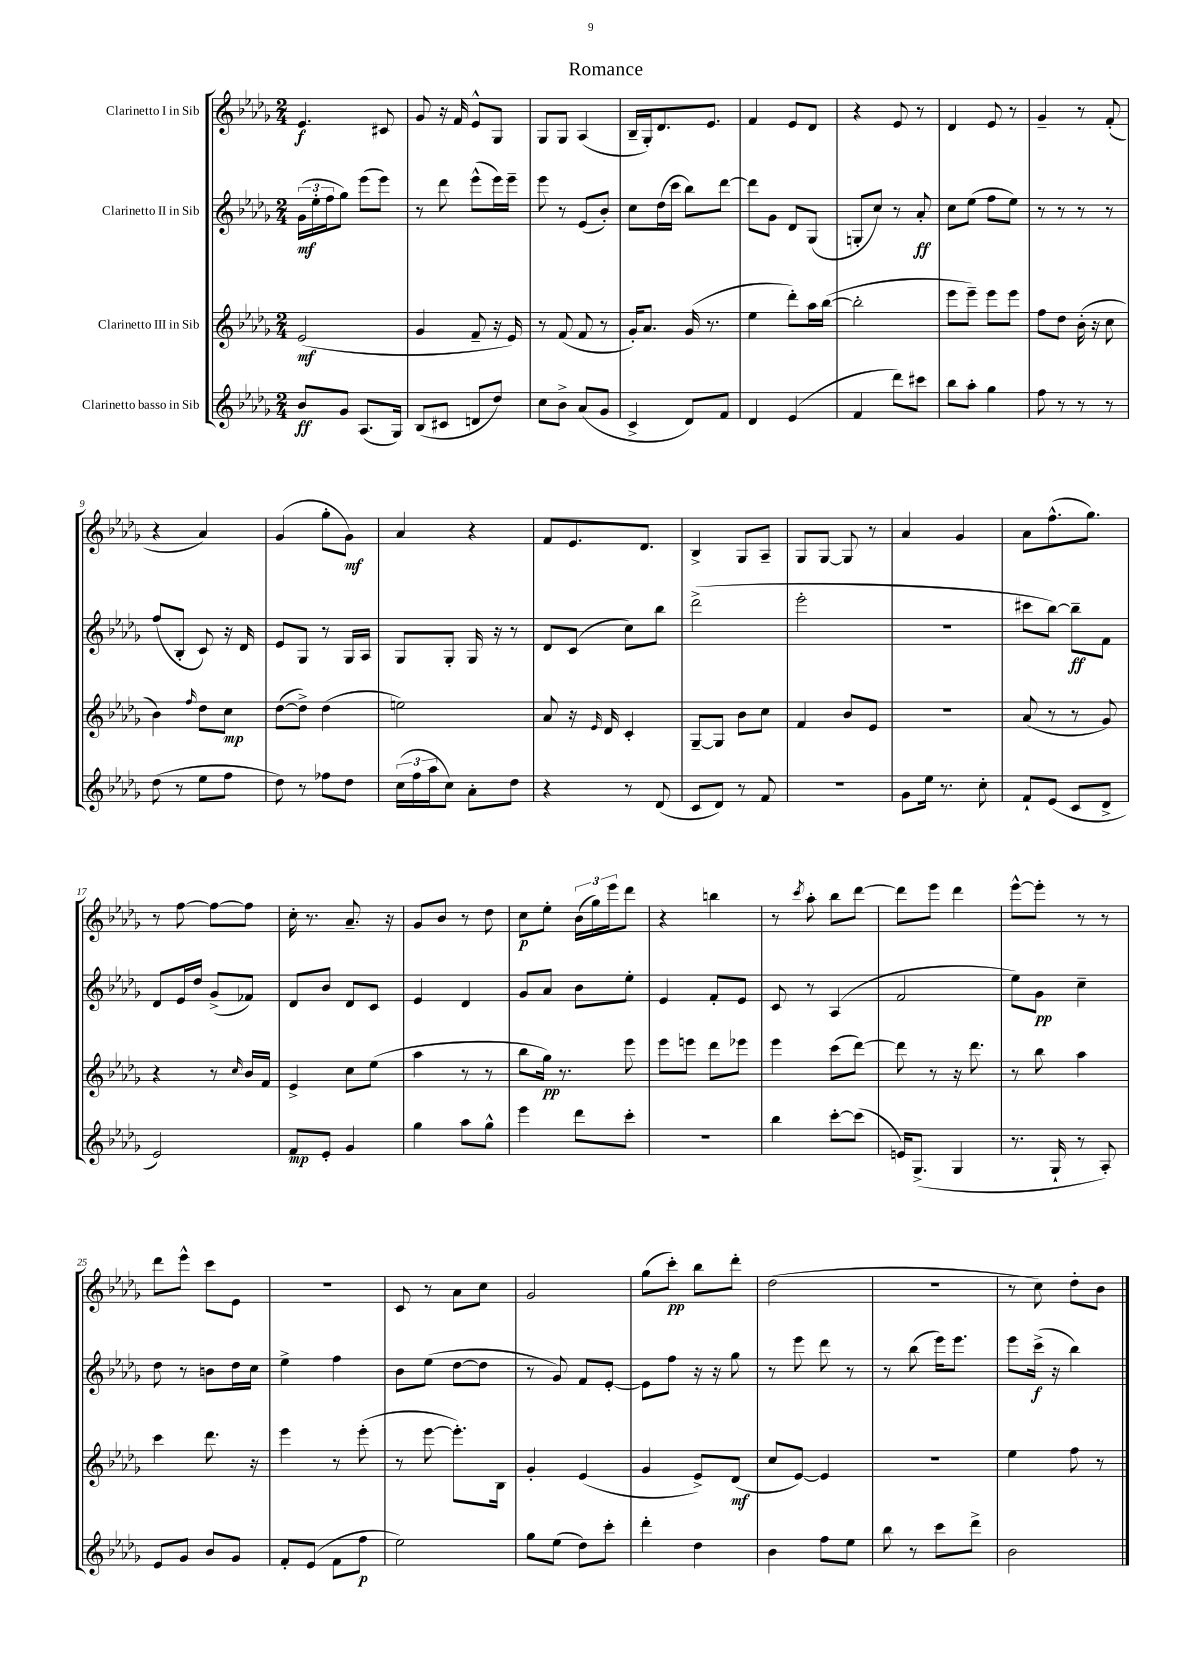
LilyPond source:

\header { title = "Romance" }
<<
\new StaffGroup <<
\new Staff = "s0" \with { instrumentName = "Clarinetto I in Sib" } {
    \clef treble \key des \major \numericTimeSignature \time 2/4
    ees'4.\f cis'8 |
    ges'8 r16 f'16 ees'8-^ ges8 |
    ges8 ges8 aes4( |
    bes16-- ges16-.) des'8. ees'8. |
    f'4 ees'8 des'8 |
    r4 ees'8 r8 |
    des'4 ees'8 r8 |
    ges'4-- r8 f'8-.( |
    r4 aes'4) |
    ges'4( ges''8-. ges'8\mf) |
    aes'4 r4 |
    f'8 ees'8. des'8. |
    bes4-> ges8 aes8-- |
    ges8 ges8~ ges8 r8 |
    aes'4 ges'4 |
    aes'8 f''8.-^( ges''8.) |
    r8 f''8~ f''8~ f''8 |
    c''16-. r8. aes'8.-- r16 |
    ges'8 bes'8 r8 des''8 |
    c''8\p ees''8-. \tuplet 3/2 { bes'16( ges''16) ees'''16 } des'''8 |
    r4 b''4 |
    r8 \acciaccatura { c'''8 } aes''8-. bes''8 des'''8~ |
    des'''8 ees'''8 des'''4 |
    ees'''8~-^ ees'''8-. r8 r8 |
    des'''8 ees'''8-^ c'''8 ees'8 |
    R2 |
    c'8 r8 aes'8 c''8 |
    ges'2 |
    ges''8( c'''8-.\pp) bes''8 des'''8-. |
    des''2( |
    r2 |
    r8 c''8) des''8-. bes'8 \bar "|." |
}
\new Staff = "s1" \with { instrumentName = "Clarinetto II in Sib" } {
    \clef treble \key des \major \numericTimeSignature \time 2/4
    \tuplet 3/2 { ges'16\mf( ees''16-. f''16 } ges''8) ees'''8( ees'''8) |
    r8 des'''8 ees'''8-^( ees'''16) ees'''16-- |
    ees'''8 r8 ees'8( bes'8-.) |
    c''8 des''16( c'''16 bes''8) des'''8~ |
    des'''8 ges'8 des'8 ges8( |
    g8-. c''8) r8 aes'8-.\ff |
    c''8 ees''8( f''8 ees''8) |
    r8 r8 r8 r8 |
    f''8( bes8-. c'8) r16 des'16 |
    ees'8 ges8 r8 ges16 aes16 |
    ges8 ges8-. ges16 r16 r8 |
    des'8 c'8( c''8) bes''8 |
    des'''2->( |
    ees'''2-. |
    R2 |
    cis'''8 bes''8~) bes''8--\ff f'8 |
    des'8 ees'16 des''16 ges'8->( fes'8) |
    des'8 bes'8 des'8 c'8 |
    ees'4 des'4 |
    ges'8 aes'8 bes'8 ees''8-. |
    ees'4 f'8-. ees'8 |
    c'8 r8 aes4( |
    f'2 |
    ees''8) ges'8\pp c''4-- |
    des''8 r8 b'8 des''16 c''16 |
    ees''4-> f''4 |
    bes'8 ees''8( des''8~ des''8 |
    r8 ges'8) f'8 ees'8~-. |
    ees'8 f''8 r16 r16 ges''8 |
    r8 ees'''8 des'''8 r8 |
    r8 bes''8( ees'''16) ees'''8. |
    ees'''8 c'''16->\f( r16 bes''4) \bar "|." |
}
\new Staff = "s2" \with { instrumentName = "Clarinetto III in Sib" } {
    \clef treble \key des \major \numericTimeSignature \time 2/4
    ees'2\mf( |
    ges'4 f'8-- r16 ees'16) |
    r8 f'8( f'8 r8 |
    ges'16-.) aes'8. ges'16( r8. |
    ees''4 des'''8-.) aes''16 bes''16~( |
    bes''2-. |
    ees'''8 ees'''8--) ees'''8 ees'''8 |
    f''8 des''8 bes'16-.( r16 c''8 |
    bes'4) \grace { f''16 } des''8 c''8\mp |
    des''8~( des''8->) des''4( |
    e''2) |
    aes'8 r16 \grace { ees'16 } des'16 c'4-. |
    ges8~-- ges8 bes'8 c''8 |
    f'4 bes'8 ees'8 |
    R2 |
    aes'8( r8 r8 ges'8) |
    r4 r8 \grace { c''16 } bes'16 f'16 |
    ees'4-> c''8 ees''8( |
    aes''4 r8 r8 |
    bes''8 ges''16\pp) r8. ees'''8 |
    ees'''8 e'''8 des'''8 ees'''8 |
    ees'''4 c'''8( des'''8~) |
    des'''8 r8 r16 des'''8. |
    r8 bes''8 aes''4 |
    c'''4 des'''8. r16 |
    ees'''4 r8 ees'''8-.( |
    r8 ees'''8~ ees'''8.-.) bes16 |
    ges'4-. ees'4( |
    ges'4 ees'8->) des'8\mf( |
    c''8 ees'8~) ees'4 |
    r2 |
    ees''4 f''8 r8 \bar "|." |
}
\new Staff = "s3" \with { instrumentName = "Clarinetto basso in Sib" } {
    \clef treble \key des \major \numericTimeSignature \time 2/4
    bes'8\ff ges'8 aes8.( ges16) |
    bes8( cis'8 d'8 des''8) |
    c''8 bes'8-> aes'8( ges'8 |
    c'4-> des'8) f'8 |
    des'4 ees'4( |
    f'4 des'''8) cis'''8 |
    bes''8 aes''8-. ges''4 |
    f''8 r8 r8 r8 |
    des''8( r8 ees''8 f''8 |
    des''8) r8 fes''8 des''8 |
    \tuplet 3/2 { c''16( f''16 aes''16 } c''8) aes'8-. des''8 |
    r4 r8 des'8( |
    c'8 des'8) r8 f'8 |
    r2 |
    ges'8 ees''16 r8. c''8-. |
    f'8-! ees'8( c'8 des'8-> |
    ees'2) |
    f'8\mp ees'8-. ges'4 |
    ges''4 aes''8 ges''8-^ |
    ees'''4 des'''8 c'''8-. |
    R2 |
    bes''4 c'''8~-. c'''8( |
    e'16) ges8.->( ges4 |
    r8. ges16-! r8 aes8-.) |
    ees'8 ges'8 bes'8 ges'8 |
    f'8-. ees'8( f'8 f''8\p |
    ees''2) |
    ges''8 ees''8( des''8) c'''8-. |
    des'''4-. des''4 |
    bes'4 f''8 ees''8 |
    bes''8 r8 c'''8 des'''8-> |
    bes'2 \bar "|." |
}
>>
>>
